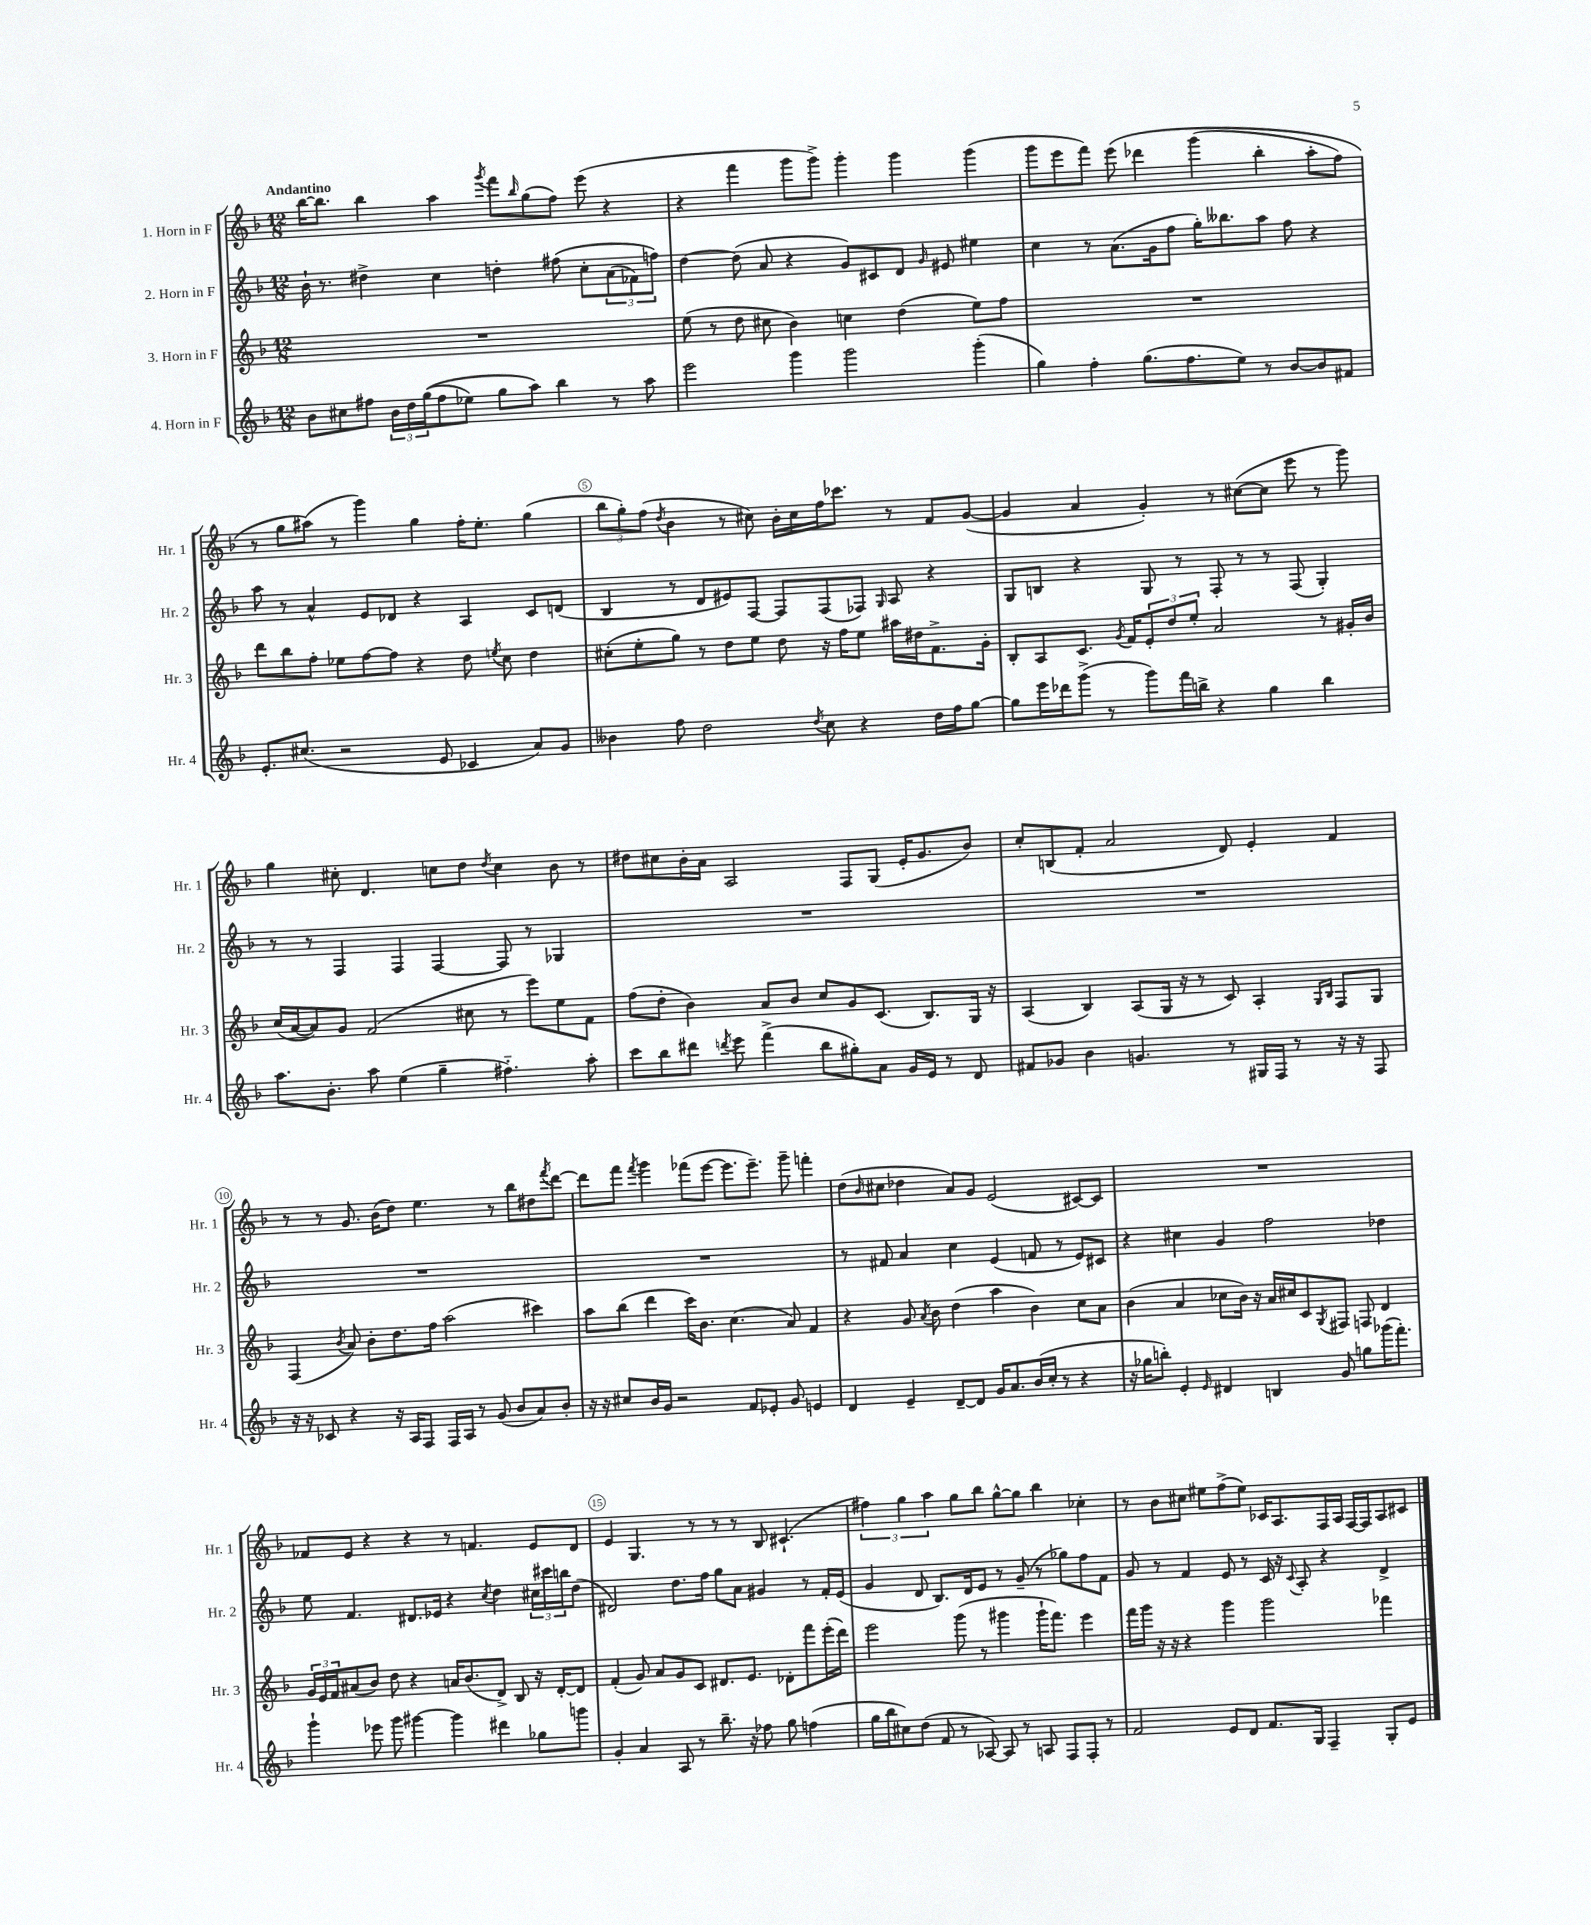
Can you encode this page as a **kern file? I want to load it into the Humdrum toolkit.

**kern	**kern	**kern	**kern
*staff4	*staff3	*staff2	*staff1
*clefG2	*clefG2	*clefG2	*clefG2
*k[b-]	*k[b-]	*k[b-]	*k[b-]
*M12/8	*M12/8	*M12/8	*M12/8
8b-\L	1.r	16b-`\	[16bb-\LK
.	.	8.r	8.bb-\]J
8cc#\	.	.	.
8ff#\J	.	4dd#^\	4bb-\
24b-\LL	.	.	.
24dd\	.	.	.
&((24gg\J	.	.	.
8ff#\	.	4cc\	4aa\
8ee-\J)	.	.	.
.	.	.	8qggg/
8gg\L	.	4dd'\	8fff\L
.	.	.	16qqbb-/
8aa\J&)	.	.	(8gg\
4bb-\	.	&(8ff#\	8ff\J)
.	.	8cc'\L	(8eee\
8r	.	(12a\	4r
.	.	12f-\)	.
8aa\	.	.	.
.	.	12ff\J&)	.
=	=	=	=
2eee\	(8ee\	[4dd\	4r
.	8r	.	.
.	8dd\	(8dd\]	4fff\
.	8cc#\	8a/	.
4ggg\	4b-\)	4r	8ggg\L
.	.	.	8ggg^\J)
2ggg\	4cc\	8g/L)	4ggg'\
.	.	8c#/	.
.	(4dd\	8d/J	4ggg\
.	.	16qqg/	.
.	.	8e#/	.
(4ggg'\	8ee\L)	4ee#\	(4ggg\
.	8ff\J	.	.
=	=	=	=
4gg\)	1.r	4cc\	8ggg\L
.	.	.	8eee\
4ff'\	.	8r	8fff\J)
.	.	(8.a\L	&(8eee\
(8.gg\L	.	.	4ddd-\
.	.	16g\k	.
.	.	8ff\J	.
8.ff\	.	.	.
.	.	16gg'\LK)	(4ggg\
.	.	8.bb--\	.
8ee\J)	.	.	.
8r	.	8aa\J	4bb-'\
[8b-/L	.	8ff\	.
8b-/]	.	4r	8aa'\L
8f#/J	.	.	8ff\J)
=	=	=	=
8.e'/L	8ddd\L	8aa\	8r
.	8bb-\	8r	8gg\L
(8.cc#/J	.	.	.
.	8ff'\J	4a^^/	(8aa#\J&)
2r	8ee-\L	.	8r
.	[8ff\	8e/L	4ggg\)
.	8ff\]J	8d-/J	.
.	4r	4r	4gg\
8e/	.	.	.
4c-/	8dd\	4A/	16ff'\LK
.	.	.	8.ee'\J
.	8qee/	.	.
.	8cc\	.	.
8a/L)	4dd\	8c/L	(4gg\
8g/J	.	(8d/J	.
=	=	=	=
4b--\	(8cc#'\L	4B-/	12bb-\L
.	.	.	12gg'\)
.	8ee'\	.	.
.	.	.	(12ff\J
.	.	.	8qdd/
8ff\	8gg\J)	8r	4b-\
2dd\	8r	8d/L	.
.	8dd\L	8e#/)	8r
.	8ee\J	[8F/J	8cc#\)
.	8dd\	8F/]L	16b-'\LL
.	.	.	16cc#\
8qdd/	.	.	.
8cc\	16r	(8F/	16ff\J
.	16ff\LK	.	8.ccc-\J
4r	8ee\J	8F-/J)	.
.	.	16qqG/	.
.	16aa#\LL	8A/	8r
.	16dd#\J	.	.
16dd\LL	8.f^\	4r	8f/L
16ff\J	.	.	.
[8gg\J	.	.	([8g/J
.	16g'\Jk	.	.
=	=	=	=
8gg\]L	8B-'/L	8G/L	4g/]
16eee\L	8A/	8B/J	.
16ddd-\J	.	.	.
(8ggg^\J	8.c/J	4r	4a/
8r	.	.	.
.	8qg/	.	.
.	16f/LK	.	.
8ggg\L)	12e'/	8G/	4g'/)
.	12dd/	.	.
16fff\L	.	8r	.
.	12ee'/J	.	.
16bb^\JJ	.	.	.
4r	2a/	8F'/	8r
.	.	8r	([8cc#\L
4gg\	.	8r	8cc#\]J
.	.	(8F/	8eee\
4bb\	8r	4G'/)	8r
.	16g#'/LL	.	8ggg\)
.	16b-/JJ	.	.
=	=	=	=
8.aa\L	(16cc/LL	8r	4gg\
.	[16a/J	.	.
.	8a/])	8r	.
8.b-'\J	.	.	.
.	8g/J	4F/	8cc#'\
8aa\	(2f/	.	4.d/
(4ee\	.	4F/	.
4gg~\	.	[4F/	8cc\L
.	8cc#\	.	8dd\J
.	.	.	8qdd/
4.ff#'~\)	8r	8F/]	4cc\
.	8eee\L)	8r	.
.	8ee\	4G-/	8b-\
8aa'\	8f\J	.	8r
=	=	=	=
8ccc\L	(8ff\L	1.r	8dd#\L
8bb-\	8dd'\J	.	8cc#\
8ddd#\J	4b-\)	.	16b-'\L
.	.	.	16a\JJ
8qddd/	.	.	.
8eee\	.	.	2A/
(4fff^\	8a/L	.	.
.	8b-/J	.	.
8bb-\L	8cc/L	.	.
8gg#'\)	8g/	.	8F/L
8a\J	(8.c/J	.	(8G/J
16g/LL	.	.	16e'/LK
16e/JJ	8.B-/L)	.	8.g/
8r	.	.	.
8d/	16G/Jk	.	8b-/J)
.	16r	.	.
=	=	=	=
8f#/L	(4A/	1.r	8cc'/L
8g-/J	.	.	(8B/
4b-\	4B-/)	.	8f'/J
.	.	.	2a/
4.g/	(8A/L	.	.
.	16G/Jk	.	.
.	16r	.	.
.	8r	.	.
8r	8c/)	.	8d/)
16G#/LL	4A'/	.	4e'/
16F/JJ	.	.	.
8r	.	.	.
.	16qqG/LL	.	.
.	16qqB-/JJ	.	.
16r	8F/L	.	4f/
16r	.	.	.
8F/	8G/J	.	.
=	=	=	=
16r	(4F/	1.r	8r
16r	.	.	.
8c-/	.	.	8r
.	8qb-/	.	.
4r	8a/)	.	8.g/
.	8b-'\L	.	.
.	.	.	(16b-\LK
16r	8.dd\	.	8dd\J)
16A/LK	.	.	.
8F/J	.	.	4.ee\
.	16ff\Jk	.	.
16F/LL	(2aa\	.	.
16A/JJ	.	.	.
8r	.	.	.
(8g/	.	.	8r
8b-/L	.	.	8bb-\L
8a/)	4ccc#\)	.	8dd#\
.	.	.	8qfff/
8b-'/J	.	.	[8ddd\J
=	=	=	=
16r	8aa\L	1.r	8ddd\]L
16r	.	.	.
8cc#/L	(8bb-\J	.	8fff\J
.	.	.	8qfff/
16b-/L	4ddd\	.	4ggg\
16g/JJ	.	.	.
2r	.	.	.
.	16ccc\LK)	.	(8fff-\L
.	8.b-\J	.	.
.	.	.	[8eee\J
.	(4.cc\	.	8.eee\]L
8f/L	.	.	.
.	.	.	8.eee~\J)
8e-'/J	.	.	.
8g/	8a/)	.	8ggg~\
4e/	4f/	.	4fff'\
=	=	=	=
4d/	4r	8r	(8dd\L
.	.	.	16qqb-/
.	.	8f#/	8cc#\J
4e~/	8g/	4a/	4dd-\
.	8qa/	.	.
.	8b-\	.	.
[8d~/L	(4dd\	4cc\	8a/L)
8d/]J	.	.	8g/J
16g/LK	4aa\	(4e/	(2e/
8.a/	.	.	.
(16b-/L	4b-\)	8f/	.
16cc'/JJ	.	.	.
8r	.	8r	.
4r	8cc\L	8e/L)	[8c#/L)
.	8a\J	8c#/J	8c#/]J
=	=	=	=
16r	(4b-\	4r	1.r
16gg-\LK	.	.	.
8bb'\J)	.	.	.
4e'/	4a/	4cc#\	.
16qqe/	.	.	.
4d#/	8cc-\L	4g/	.
.	16b-\Jk)	.	.
.	16r	.	.
4B/	16a/LL	2ff\	.
.	16cc#/J	.	.
.	8c/	.	.
.	8qG/	.	.
8g/	8F#/J	.	.
8gg\L	8F/	.	.
(16ggg-\K	4d/	4dd-\	.
8.fff'\J)	.	.	.
=	=	=	=
4ggg`\	24g/LL	8ee\	8f-/L
.	24e/	.	.
.	24f/J	.	.
.	(8a#/	4.f/	8e/J
8eee-\	8b-/J)	.	4r
8ggg\	8dd\	.	.
[4ggg#\	4r	8.d#/L	4r
.	.	16e-/Jk	.
4ggg#\]	16a/LK	4r	8r
.	(8.b-/	.	.
.	.	.	4.f/
.	.	8qcc/	.
4ddd#\	8d^/J)	4dd\	.
.	8B-/	.	.
8gg-\L	16r	24cc#\LL	8e/L
.	.	24ccc#\	.
.	[16d'/LK	.	.
.	.	24bb\J	.
8ggg\J	8d/]J	(8dd\J	8d/J
=	=	=	=
4g'/	(4f'/	2d#/)	4e/
4a/	8g/)	.	4.G/
.	8a/L	.	.
8A/	8g/	8.dd\L	.
8r	8c/J	.	8r
.	.	16ff\Jk	.
8.bb-~\	8.d#/L	8gg\L	8r
.	.	8a\J	8r
16r	8.e/J	.	.
8ff-\	.	4g#/	8B-/
8gg\	8d-'\L	.	(4.c#`/
(4ff\	8fff\	8r	.
.	(16eee'\L	16f'/LL	.
.	16ddd\JJ)	(16e/JJ	.
=	=	=	=
16gg\LL	2eee\	4g/	6ff#\)
16bb-\J	.	.	.
8cc#\)	.	.	.
.	.	.	6gg\
(8dd\J	.	8d/	.
.	.	.	6aa\
8f/	.	8.B-/L)	.
8r	(8ggg\	.	8gg\L
.	.	16d/k	.
[8A-/)	8r	8e/J	8bb-\J
8A-/]	4ggg#\	8r	[8gg^^\L
8r	.	(8g~/	8gg\]J
8A/	16ggg#`\LK	8r	4bb-\
.	8.fff\J)	.	.
8F/L	.	8gg-\L)	.
8F'/J	4eee\	8ff\	4cc-'\
8r	.	8f\J	.
=	=	=	=
2f/	16fff\LL	8g/	8r
.	16ggg\JJ	.	.
.	16r	8r	8b-\L
.	16r	.	.
.	4r	4f/	8cc#\J
.	.	.	8ee#\L
8e/L	4ggg\	8e/	(8ff^\
8d/J	.	8r	8ee#\J)
8.f/L	2ggg\	16c/	16c-/LK
.	.	16r	8.A/
.	.	8qqc/	.
.	.	8A'/	.
16G/Jk	.	.	.
4F~/	.	4r	16F/L
.	.	.	16A/JJ
.	.	.	[16F/LL
.	.	.	16F/]J
8G'/L	4fff-\	4d^/	8A/
8e/J	.	.	8c#/J
==	==	==	==
*-	*-	*-	*-
